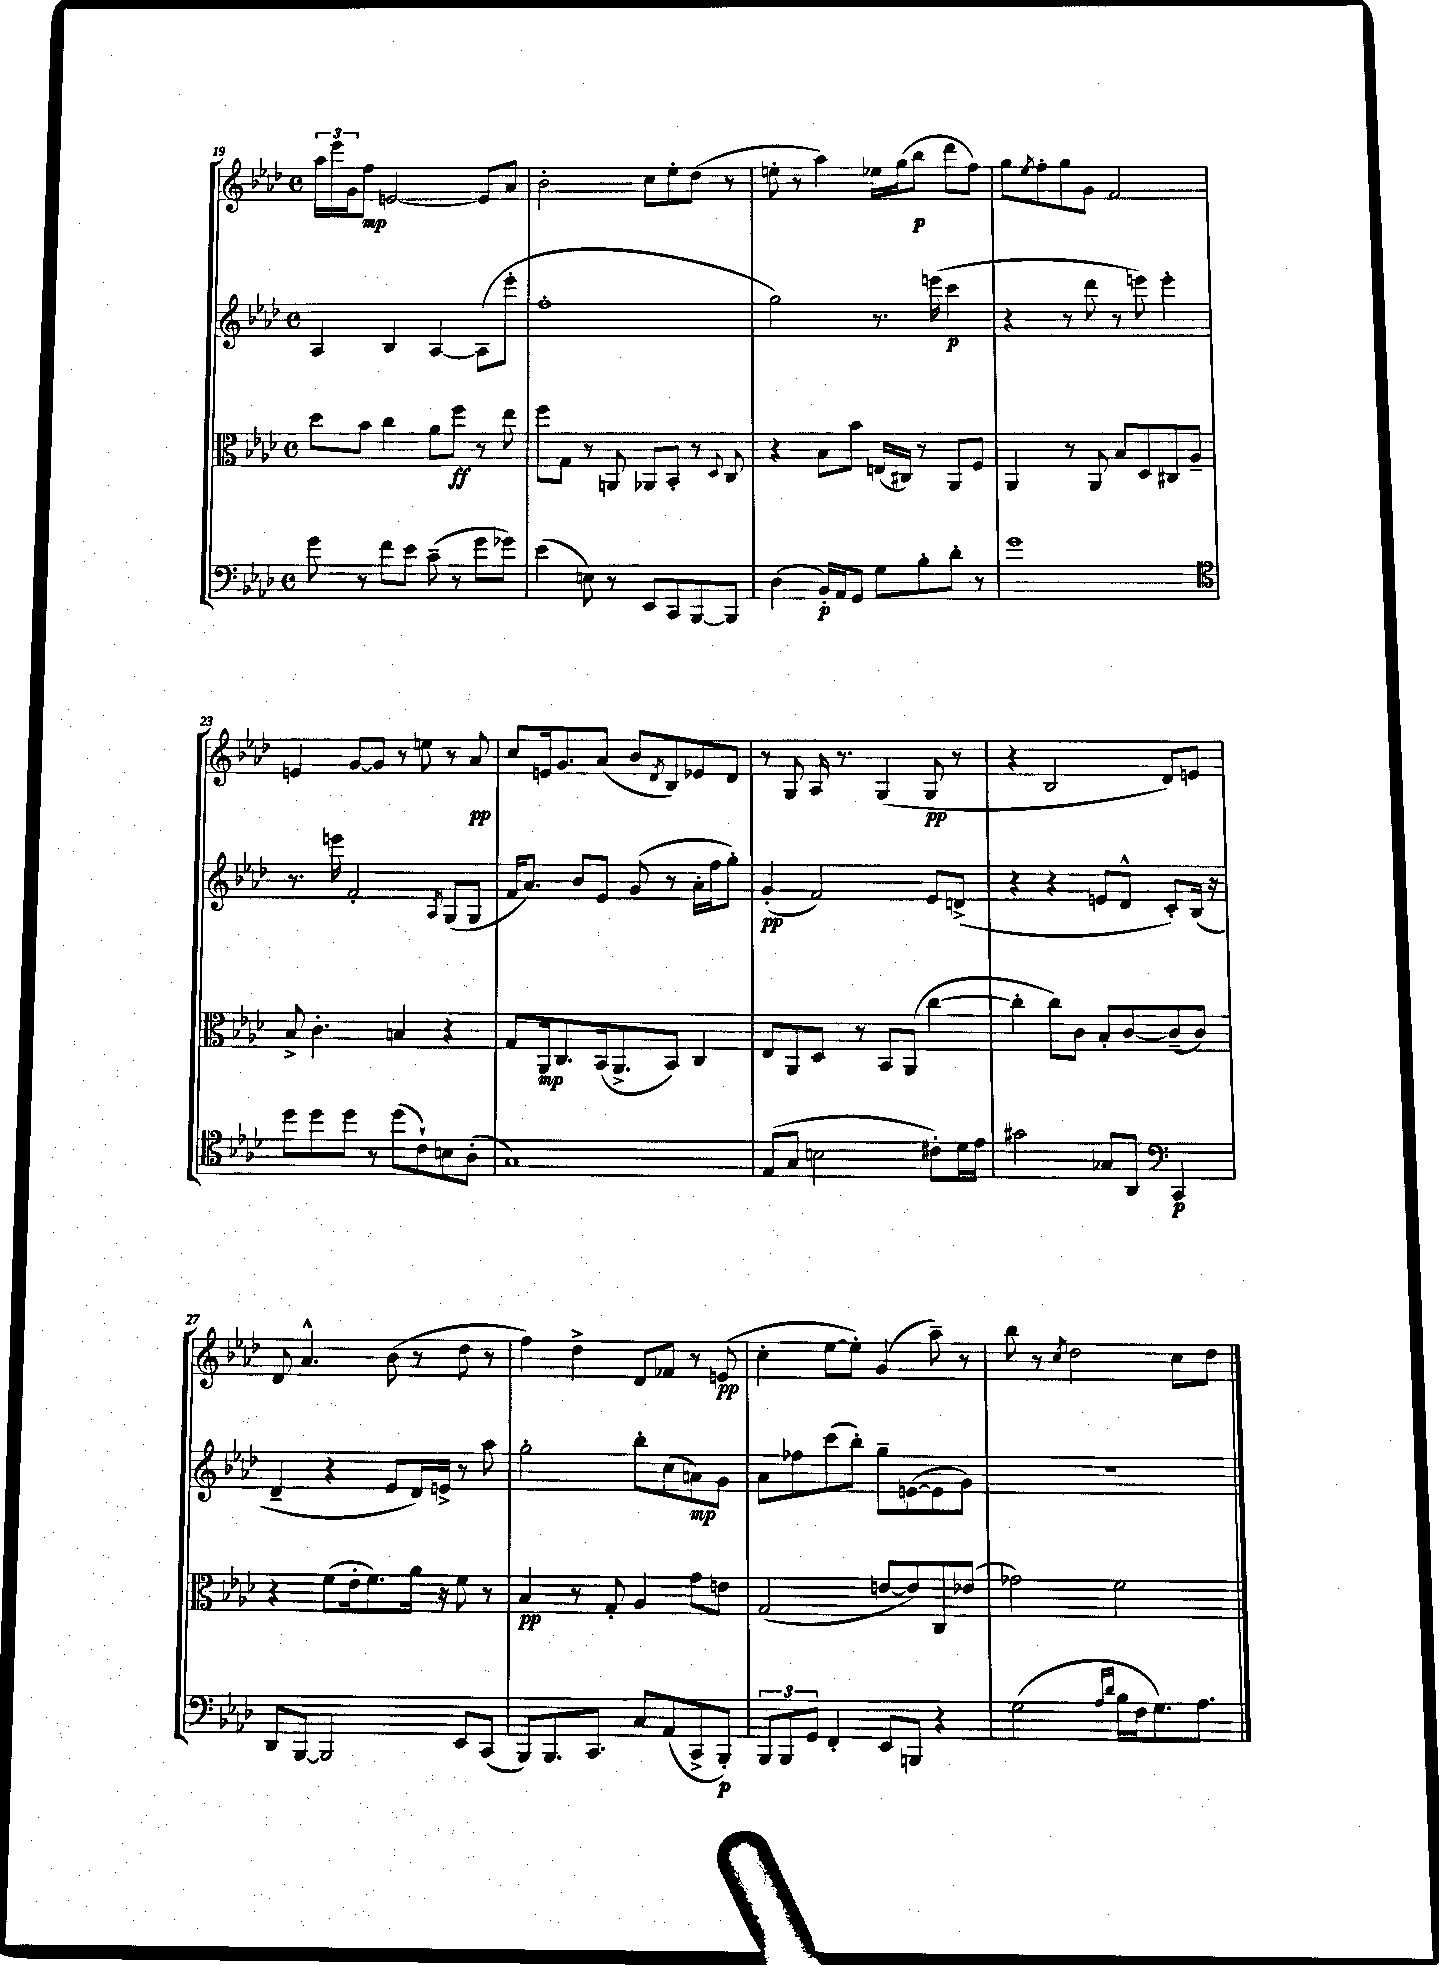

**kern	**kern	**kern	**kern
*staff4	*staff3	*staff2	*staff1
*clefF4	*clefC3	*clefG2	*clefG2
*k[b-e-a-d-]	*k[b-e-a-d-]	*k[b-e-a-d-]	*k[b-e-a-d-]
*M4/4	*M4/4	*M4/4	*M4/4
*met(c)	*met(c)	*met(c)	*met(c)
8g\	8dd-\L	4A-/	24aa-\LL
.	.	.	24eee-\
.	.	.	24g\J
8r	8b-\J	.	8ff\J
8f\L	4cc\	4B-/	[2e/
8e-\J	.	.	.
(8c~\	8a-\L	[4A-/	.
8r	8ff\J	.	.
8g\L	8r	(8A-\]L	8e/]L
8g-\J)	8ee-\	8eee-'\J	8a-/J
=	=	=	=
(4e-\	8ff\L	1ff'	2b-'\
.	8G\J	.	.
8E\)	8r	.	.
8r	8AA/	.	.
8EE-/L	8AA-/L	.	8cc\L
8CC/	8BB-'/J	.	8ee-'\
[8BBB-/	8r	.	(8dd-\J
.	8qqD-/	.	.
8BBB-/]J	8C/	.	8r
=	=	=	=
(4D-\	4r	2gg\)	8ee'\
.	.	.	8r
16BB-'/LL)	8B-\L	.	4aa-\)
16AA-/J	.	.	.
8GG/J	8b-\J	.	.
8G\L	(16E/LL	8.r	16ee-\LL
.	16C#/JJ)	.	(16gg\J
8B-'\	8r	.	8bb-\J
.	.	(16eee\	.
8d-'\J	8AA-/L	4ccc\	8ddd-\L
8r	8F/J	.	8ff\J)
=	=	=	=
1g	4AA-/	4r	8gg\L
.	.	.	8qee-/
.	.	.	8ff'\
.	8r	8r	8gg\
.	8AA-/	8ddd-\	8g\J
.	8B-/L	8r	2f/
.	8D-/	8eee\)	.
.	8C#/	4eee'\	.
.	8A-~/J	.	.
=	=	=	=
*clefC4	*	*	*
8dd-\L	8B-^/	8.r	4e/
8dd-\	4.c'\	.	.
.	.	16eee\	.
8dd-\J	.	2f'/	[8g/L
8r	.	.	8g/]J
(8dd-\L	4B/	.	8r
8c`\)	.	.	8ee\
.	.	8qA-/	.
8B\	4r	(8G/L	8r
(8A-'\J	.	8G/J	8a-/
=	=	=	=
1G)	8G/L	16f/LK	8cc/L
.	.	8.a-/J)	.
.	16AA-/k	.	16e/k
.	8.C/	.	8.g/
.	.	8b-/L	.
.	(16BB-/k	8e-/J	(8a-/J
.	8.AA-^/	.	.
.	.	(8g/	8b-/L
.	.	.	8qd-/
.	8BB-/J)	8r	8B-/)
.	4C/	16a-'\LL	8e-/
.	.	16ff\J	.
.	.	8gg'\J)	8d-/J
=	=	=	=
(8E-/L	8E-/L	(4g'/	8r
8G/J	8AA-/	.	8G/
2B\	8D-/J	2f/)	16A-/
.	.	.	8.r
.	8r	.	.
.	8BB-/L	.	(4G/
.	(8AA-/J	.	.
8c#'\L)	[4cc\	8e-/L	8G/
16d-\L	.	(8d^/J	8r
16e-\JJ	.	.	.
=	=	=	=
2g#\	4cc'\]	4r	4r
.	8cc\L)	4r	2B-/
.	8c\J	.	.
8G-/L	8B-'/L	8e/L	.
8AA-/J	[8c/	8d-^^/J	.
*clefF4	*	*	*
4CC/	(8c~/]	8c'/L)	8d-/L)
.	8c/J)	(16B-/Jk	8e/J
.	.	16r	.
=	=	=	=
8DD-/L	4r	4d-~/	8d-/
[8BBB-/J	.	.	4.a-^^/
2BBB-/]	(8f\L	4r	.
.	16e-'\k	.	.
.	8.f\)	.	.
.	.	8e-/L	(8b-\
.	16a-\Jk	16d-/L)	8r
.	16r	16e^/JJ	.
8EE-/L	8f\	8r	8dd-\
(8CC/J	8r	8aa-\	8r
=	=	=	=
8BBB-/L)	4B-/	2gg'\	4ff\)
8.BBB-/	.	.	.
.	8r	.	4dd-^\
8.CC/J	.	.	.
.	8G'/	.	.
8C/L	4A-/	8bb-'\L	8d-/L
(8AA-/	.	(8cc\	8f-/J
8CC^/	8g\L	8a\)	8r
8BBB-'/J)	8e\J	8g\J	(8e/
=	=	=	=
12BBB-/L	(2G/	8a-\L	4cc'\
12BBB-/	.	.	.
.	.	8ff-\	.
12GG/J	.	.	.
4FF'/	.	(8ccc\	[8ee-\L
.	.	8bb-'\J)	8ee-'\]J)
8EE-/L	[8e/L	8gg~\L	(4g/
8BBB/J	8e/])	([8e\	.
4r	8C/	8e\]	8aa-~\)
.	(8e-/J	8g\J)	8r
=	=	=	=
(2G\	2g-\)	1r	8bb-\
.	.	.	8r
.	.	.	8qcc/
.	.	.	2dd-\
16qqA-/LL	.	.	.
16qqd-/JJ	.	.	.
16B-\LL	2f\	.	.
16F\J	.	.	.
8.G\)	.	.	.
.	.	.	8cc\L
8.A-\J	.	.	.
.	.	.	8dd-\J
==	==	==	==
*-	*-	*-	*-
